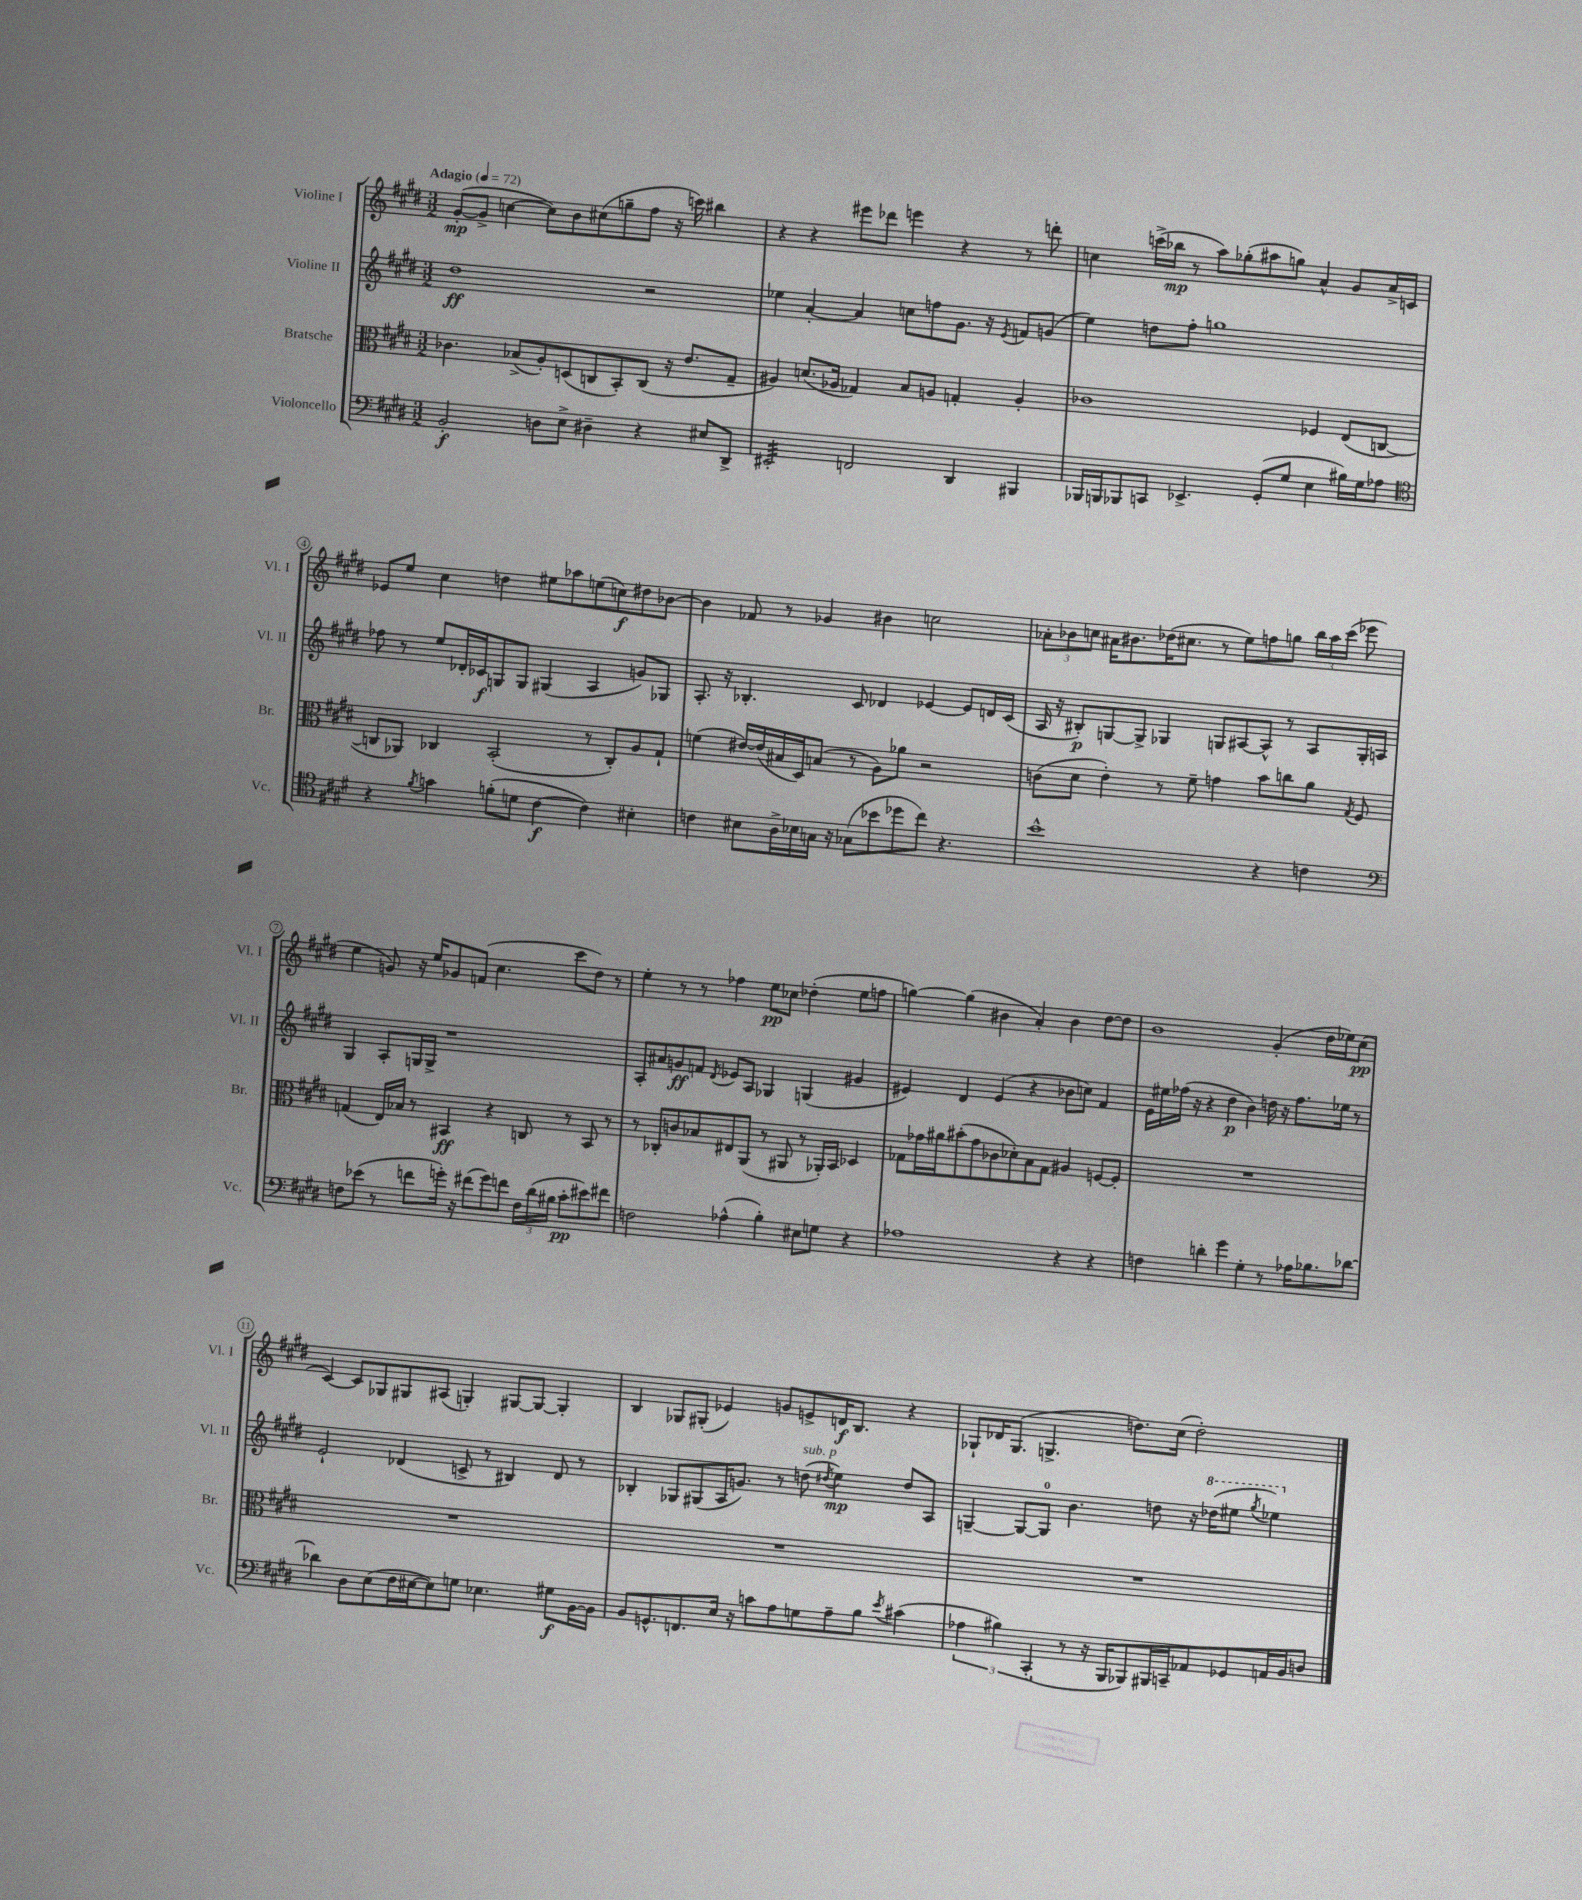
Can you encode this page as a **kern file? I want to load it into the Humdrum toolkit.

**kern	**kern	**kern	**kern
*staff4	*staff3	*staff2	*staff1
*clefF4	*clefC3	*clefG2	*clefG2
*k[f#c#g#d#]	*k[f#c#g#d#]	*k[f#c#g#d#]	*k[f#c#g#d#]
*M3/2	*M3/2	*M3/2	*M3/2
*MM72	*MM72	*MM72	*MM72
2BB'	4.c-	1dd#	([8g#'
.	.	.	8g#^]
.	.	.	[4cc
.	(8B-^	.	.
8D	8A')	.	8cc])
8E^	(8D	.	8b
4D#~	8C	.	(8cc#
.	8BB')	.	8gg~
4r	(8C	2r	8ff#
.	16r	.	16r
.	8.e	.	16ccc)
8E#	.	.	4bb#
8DD#^	8G#~	.	.
=	=	=	=
2EE#'	4A#)	4ee-	4r
.	(8.d	[4a'	4r
.	16A-	.	.
2FF	4G-)	4a]	8eee#
.	.	.	8ddd-
.	8B	8cc	4eee
.	8A	8ff	.
4DD#	4G'	8.g#	4r
.	.	16r	.
.	.	8qe	.
4BBB#	4A'	8f	8r
.	.	(8g	8ddd'
=	=	=	=
16BBB-	1c-	4ee)	4cc
16BBB	.	.	.
8BBB-	.	.	.
8CC	.	8dd	(16ccc^
.	.	.	16bb-
4.EE-^	.	8ff#'	8r
.	.	1gg	8aa)
.	.	.	(8gg-'
(8GG#'	.	.	8aa#
8G#	.	.	8gg)
4E	4F-	.	4a^^
16B#)	(8E	.	8g#
16G#	.	.	.
8A-	[8C	.	16a^
.	.	.	16c
=	=	=	=
*clefC4	*	*	*
4r	8C]	8ff-	8e-
.	8AA-)	8r	8ee
8qf#	.	.	.
4g	4C-	8ee	4cc#
.	.	16d-'	.
.	.	16c-	.
(8f'	(2BB'	8G	4dd
8d	.	8G	.
[4c#	.	(4G#	8ee#
.	.	.	8aa-
4c#])	8r	4A	(8ee
.	8C-')	.	8cc)
4B#'	8A	8g)	8dd#
.	8G#`	8G-	[8b-
=	=	=	=
4c	(4f	8.A'	4b-]
.	.	16r	.
8B#	[16e#)	4.B-'	8f-
.	(16e#]	.	.
16A^	16B#	.	8r
16B-	16D#)	.	.
16G	(8B	.	4g-
16r	.	.	.
(8G-	8r	8c#	.
8b-	8A)	4d-	4b#
8dd-	8a-	.	.
8cc#)	2r	[4e-	2cc
4.r	.	.	.
.	.	8e-]	.
.	.	16d	.
.	.	(16c#	.
=	=	=	=
1b^^	(8c	16A	12a-'
.	.	16r	.
.	.	.	12b-
.	8d#	8B#')	.
.	.	.	12cc
.	4e')	[8G	16a#
.	.	.	8.b#
.	.	8G^]	.
.	8r	4G-	(16dd-
.	.	.	8.cc#
.	8f#~	.	.
.	4g	8G	8r
.	.	[8A#	8ee)
4r	8b	8A#^^]	8ff
.	8cc	8r	8gg
4c	8a	8A#	24bb
.	.	.	24aa
.	.	.	(24ccc#
.	8qG#	.	.
.	8F#	16G'	8eee-
.	.	16A	.
=	=	=	=
*clefF4	*	*	*
8F	(4G	4G#	4ee
(8e-	.	.	.
8r	16E)	8A'	8g)
.	16B-	.	.
8f	8r	16G	16r
.	.	16G^	16ee
16g')	4BB#	1r	8g-
16r	.	.	.
(8f#	.	.	(8f
8g)	4r	.	4.cc#
8f	.	.	.
24F	8C	.	.
(24d#	.	.	.
24B#	.	.	.
8c#'	8r	.	8ccc#
8e#)	8BB#	.	8dd#)
8f#	8r	.	8r
=	=	=	=
2F	8r	8A'	4ee'
.	8C-'	8a#	.
.	8c	8g	8r
.	8B-	8f	8r
.	.	8qd#	.
(4A-^^	8E#	8e-	4ff-
.	(8AA	8A	.
4B')	8r	4G-	8ee
.	8AA#	.	8cc-
8E#	8r	(4G	(4dd-'
8G	16AA-')	.	.
.	16BB	.	.
4r	4D-	4g#	8ee
.	.	.	8ff
=	=	=	=
1A-	8G-	4e#)	[4gg)
.	16g-	.	.
.	16a#	.	.
.	(8b#'	4d#	(4gg]
.	8g-	.	.
.	8c-	(4e#	4b#
.	8d-')	.	.
.	8B	4r	4a')
.	8G-	.	.
4r	4A#	8b-	4b#
.	.	8cc)	.
4r	[8F	4f#	[8dd#
.	8F']	.	8dd#]
=	=	=	=
4F	1.r	16e	1b
.	.	16ee#	.
.	.	(16ff-	.
.	.	16r	.
4d'	.	4r	.
4g#	.	4dd#	.
4G#'	.	4b)	.
8r	.	16dd	(4g#'
.	.	16r	.
16A-	.	8.ff-	.
8.B-	.	.	.
.	.	.	16dd#
.	.	16ee-	16ee-)
[8d-	.	8r	(8cc#
=	=	=	=
4d-]	1.r	2e`	[4c#)
8D#	.	.	8c#]
(8E	.	.	8G-
16F#	.	(4d-	8G#
[16E#	.	.	.
8E#])	.	.	(8A#
8G	.	8c^	4G')
4.E-	.	8r	.
.	.	4B#)	[8G#
.	.	.	8G#_
8G#	.	8d-	4G#']
[16BB	.	8r	.
16BB]	.	.	.
=	=	=	=
8BB	1.r	4B-'	4B
8.GG^^	.	.	.
.	.	8G-	8G-
8.FF	.	.	.
.	.	(8G#	(8G#'
16E	.	16A	4e-)
16r	.	8.g)	.
8c	.	.	.
8A	.	8r	8g
8G	.	(8dd	8e^
.	.	8qdd#	.
8A~	.	4ee)	16d
.	.	.	8.B
8B	.	.	.
8qe	.	.	.
(4c#	.	8dd#	4r
.	.	8A	.
=	=	=	=
6A-	1.r	[4G~	8G-`
.	.	.	16d-
6B#)	.	.	.
.	.	.	(8.G-
.	.	8G_	.
(6CC#'	.	.	.
.	.	8G]	4.G^
8r	.	4.b	.
16r	.	.	.
16BBB	.	.	.
8BBB-)	.	.	8.dd)
16BBB#	.	8dd	.
16CC~	.	.	(16cc#
8AA-	.	16r	2dd')
.	.	(16ddd-	.
8GG-	.	8eee#	.
.	.	8qggg#	.
16AA	.	4eee-)	.
16BB	.	.	.
8D	.	.	.
==	==	==	==
*-	*-	*-	*-
